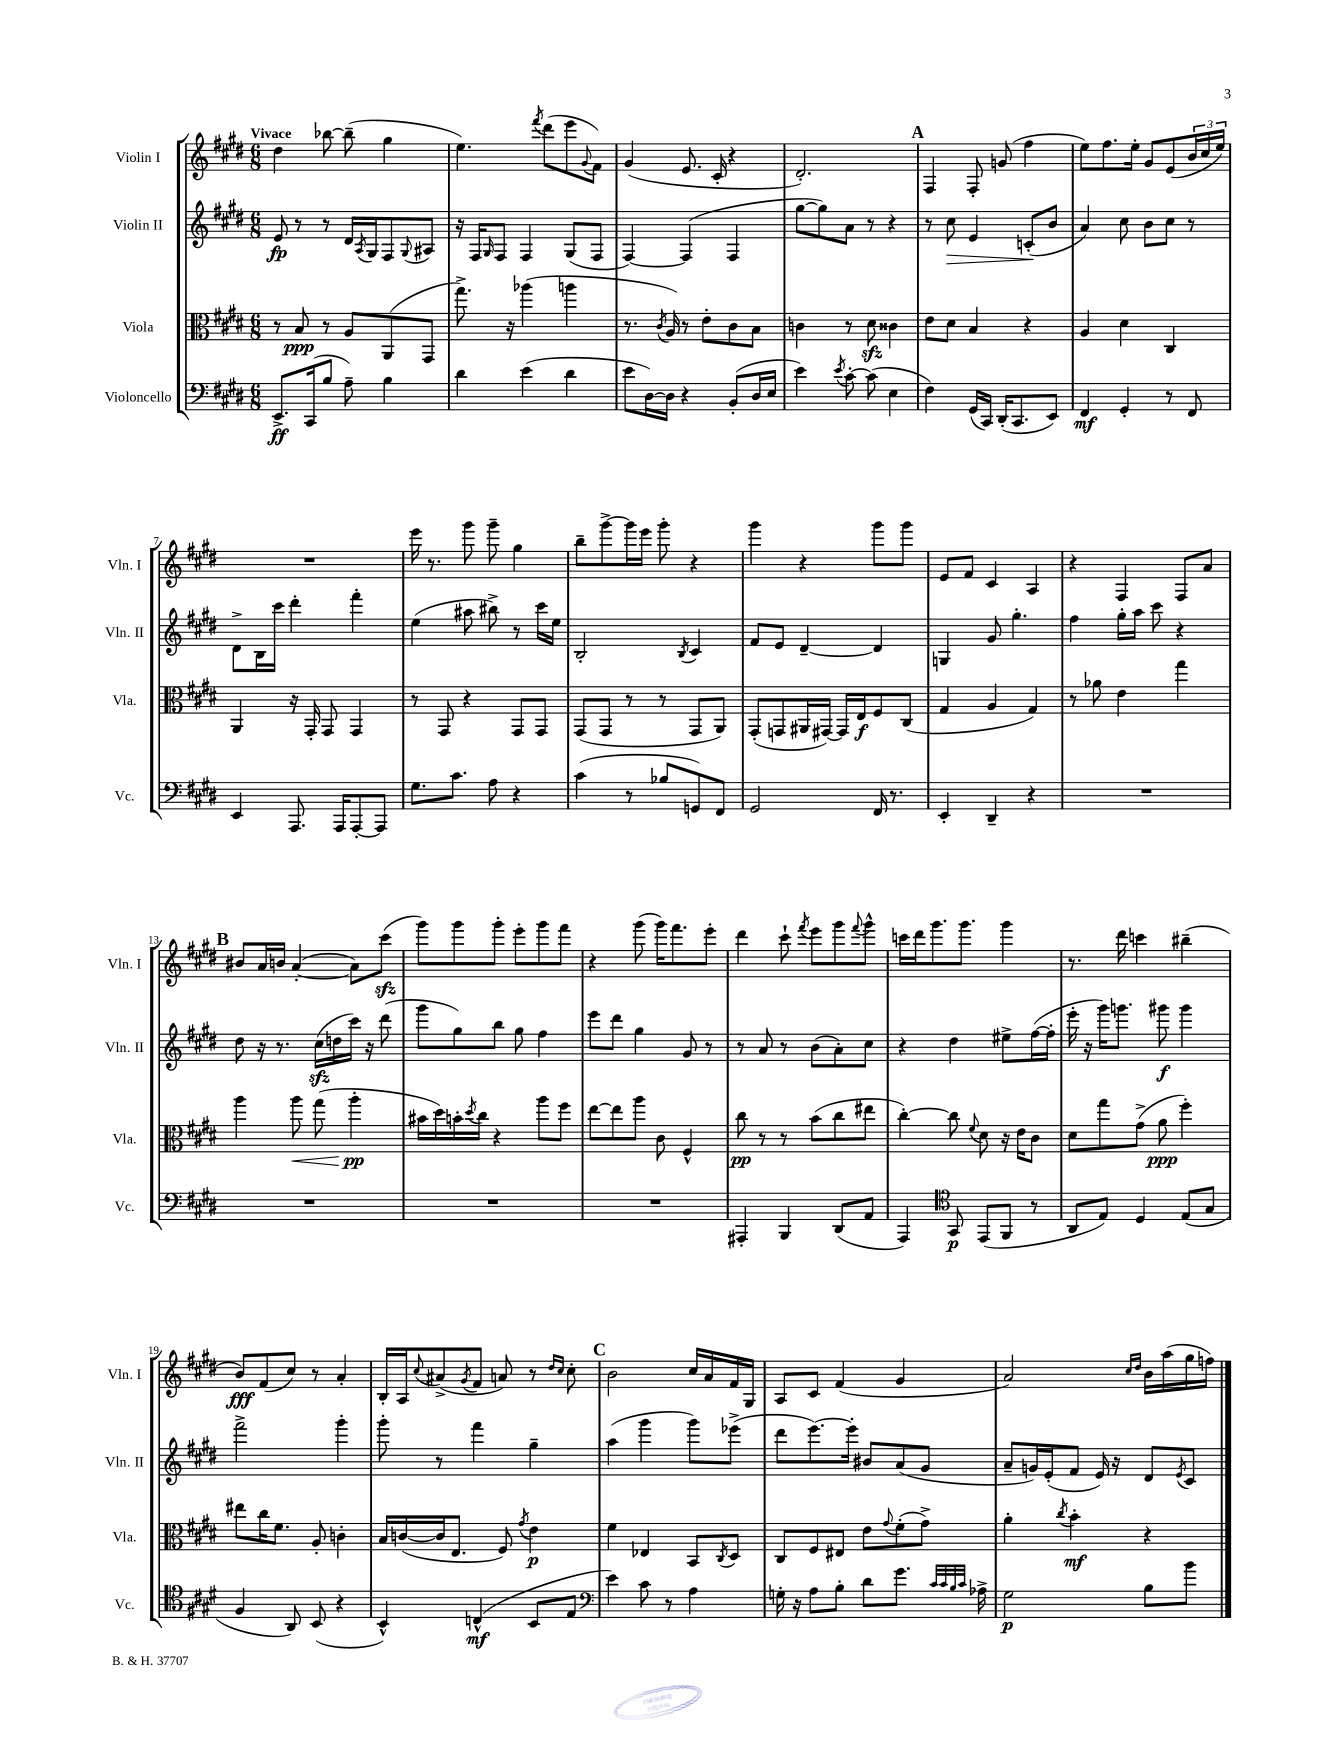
<<
\new StaffGroup <<
\new Staff = "s0" \with { instrumentName = "Violin I" shortInstrumentName = "Vln. I" } {
    \clef treble \key e \major \numericTimeSignature \time 6/8 \tempo "Vivace"
    dis''4 bes''8~ bes''8--( gis''4 |
    e''4.) \acciaccatura { fis'''8 } dis'''8( e'''8 \appoggiatura { gis'8 } fis'8) |
    gis'4( e'8. cis'16-. r4 |
    dis'2.-.) |
    \mark \markup { \bold "A" } fis4 fis8-. g'8( fis''4 |
    e''8) fis''8. e''16-. gis'8 e'8( \tuplet 3/2 { b'16 cis''16 e''16) } |
    R2. |
    e'''16 r8. gis'''8 gis'''8-- gis''4 |
    b''8-- gis'''8~-> gis'''16 e'''16 gis'''8-. r4 |
    gis'''4 r4 gis'''8 gis'''8 |
    e'8 fis'8 cis'4 a4 |
    r4 fis4 fis8 a'8 |
    \mark \markup { \bold "B" } bis'8 a'16 b'16 a'4~-.( a'8) cis'''8\sfz( |
    gis'''8) gis'''8 gis'''8-. e'''8-. gis'''8 fis'''8 |
    r4 gis'''8( gis'''16) fis'''8. e'''8-. |
    dis'''4 cis'''8-! \acciaccatura { fis'''8 } e'''8 gis'''8 \appoggiatura { fis'''8 } gis'''8-^ |
    c'''16 dis'''16 gis'''8. gis'''8. gis'''4 |
    r8. dis'''16 c'''4 bis''4--( |
    b'8\fff) fis'8( cis''8) r8 a'4-. |
    b16-. a16 \appoggiatura { cis''8 } ais'8->( \acciaccatura { gis'8 } fis'8 a'8) r8 \grace { dis''16 cis''16 } cis''8-. |
    \mark \markup { \bold "C" } b'2 cis''16 a'16 fis'16 gis16 |
    a8 cis'8 fis'4( gis'4 |
    a'2) \grace { cis''16 dis''16 } b'16 a''16( gis''16 f''16) \bar "|." |
}
\new Staff = "s1" \with { instrumentName = "Violin II" shortInstrumentName = "Vln. II" } {
    \clef treble \key e \major \numericTimeSignature \time 6/8
    e'8\fp r8 r8 dis'16 \acciaccatura { a8 } gis16 fis8 \appoggiatura { gis8 } ais8 |
    r16 fis16 \grace { gis16 } fis8 fis4 gis8( fis8 |
    fis4~) fis4( fis4 |
    gis''8~ gis''8) a'8 r8 r4 |
    \mark \markup { \bold "A" } r8 cis''8\> e'4 c'8-.\!( b'8 |
    a'4) cis''8 b'8 cis''8 r8 |
    dis'8-> b16 cis'''16 dis'''4-. fis'''4-. |
    e''4( ais''8 bis''8->) r8 cis'''16 e''16 |
    b2-. \acciaccatura { b8 } cis'4 |
    fis'8 e'8 dis'4~-- dis'4 |
    g4 gis'8 gis''4.-. |
    fis''4 gis''16-. a''16 cis'''8 r4 |
    \mark \markup { \bold "B" } dis''8 r16 r8. cis''16\sfz( d''16 cis'''16) r16 dis'''8( |
    gis'''8 gis''8) b''8 gis''8 fis''4 |
    e'''8 dis'''8 gis''4 gis'8 r8 |
    r8 a'8 r8 b'8( a'8-.) cis''8 |
    r4 dis''4 eis''8-> fis''16~( fis''16-. |
    e'''16-. r16 gis'''16) g'''8. gis'''8\f gis'''4 |
    fis'''2-> gis'''4-. |
    gis'''8-. r8 fis'''4 gis''4-- |
    \mark \markup { \bold "C" } a''4( gis'''4 gis'''8) ees'''8->( |
    dis'''8 e'''8.~) e'''16-. bis'8 a'8( gis'8 |
    a'8-- g'16) e'16-.( fis'8 e'16) r16 dis'8 \acciaccatura { e'8 } cis'8 \bar "|." |
}
\new Staff = "s2" \with { instrumentName = "Viola" shortInstrumentName = "Vla." } {
    \clef alto \key e \major \numericTimeSignature \time 6/8
    r8 b8\ppp r8 a8 a,8( gis,8 |
    gis''8.->) r16 aes''4( a''4 |
    r8. \acciaccatura { cis'8 } a16) r8 e'8-. cis'8 b8 |
    c'4 r8 dis'8\sfz cisis'4 |
    \mark \markup { \bold "A" } e'8 dis'8 b4 r4 |
    a4 dis'4 cis4 |
    a,4 r16 gis,16-. gis,8 gis,4 |
    r8 gis,8 r4 gis,8 gis,8 |
    gis,8( gis,8 r8 r8 gis,8 a,8) |
    gis,8-.( g,8 ais,16 gis,16~) gis,16 e16\f fis8 cis8( |
    gis4 a4 gis4) |
    r8 aes'8 e'4 gis''4 |
    \mark \markup { \bold "B" } a''4 a''8\< gis''8( a''4-.\pp\! |
    bis'16 dis''16) b'16-. \acciaccatura { dis''8 } cis''16 r4 a''8 fis''8 |
    e''8~ e''8 a''8 cis'8 fis4-^ |
    cis''8\pp r8 r8 b'8( cis''8 eis''8 |
    cis''4~-.) cis''8 \appoggiatura { fis'8 } dis'8 r16 e'16 cis'8 |
    dis'8 gis''8 gis'8->( a'8\ppp fis''4-.) |
    eis''8 cis''16 fis'8. a8-. c'4-. |
    b16 c'16~( c'16 e8. fis8) \acciaccatura { gis'8 } e'4\p |
    \mark \markup { \bold "C" } fis'4 ees4 b,8 \acciaccatura { cis8 } dis8 |
    cis8 fis8 eis8 e'8 \appoggiatura { gis'8 } fis'8-.( gis'8->) |
    a'4-. \acciaccatura { cis''8 } b'4-.\mf r4 \bar "|." |
}
\new Staff = "s3" \with { instrumentName = "Violoncello" shortInstrumentName = "Vc." } {
    \clef bass \key e \major \numericTimeSignature \time 6/8
    e,8.->\ff cis,16( b8 a8--) b4 |
    dis'4 e'4( dis'4 |
    e'8 dis16~) dis16 r4 b,8-.( dis16 e16 |
    e'4) \acciaccatura { e'8 } cis'8~-. cis'8( e4 |
    \mark \markup { \bold "A" } fis4) gis,16( cis,16) dis,16-.( cis,8. e,8) |
    fis,4\mf gis,4-. r8 fis,8 |
    e,4 a,,8. a,,16 a,,8~-. a,,8 |
    gis8. cis'8. a8 r4 |
    cis'4( r8 bes8 g,8) fis,8 |
    gis,2 fis,16 r8. |
    e,4-. dis,4-- r4 |
    R2. |
    \mark \markup { \bold "B" } R2. |
    R2. |
    R2. |
    ais,,4-. b,,4 dis,8( a,8 |
    a,,4) \clef tenor gis,8\p e,8( fis,8 r8 |
    a,8 e8) dis4 e8( gis8 |
    fis4 a,8) b,8( r4 |
    b,4-^) c4-^\mf( b,8 e8 |
    \mark \markup { \bold "C" } \clef bass e'4) cis'8 r8 a4 |
    g16-. r16 a8 b8-. dis'8 gis'8. \grace { cis'32 cis'32 b32 cis'32 } aes16-> |
    gis2\p b8 b'8 \bar "|." |
}
>>
>>
